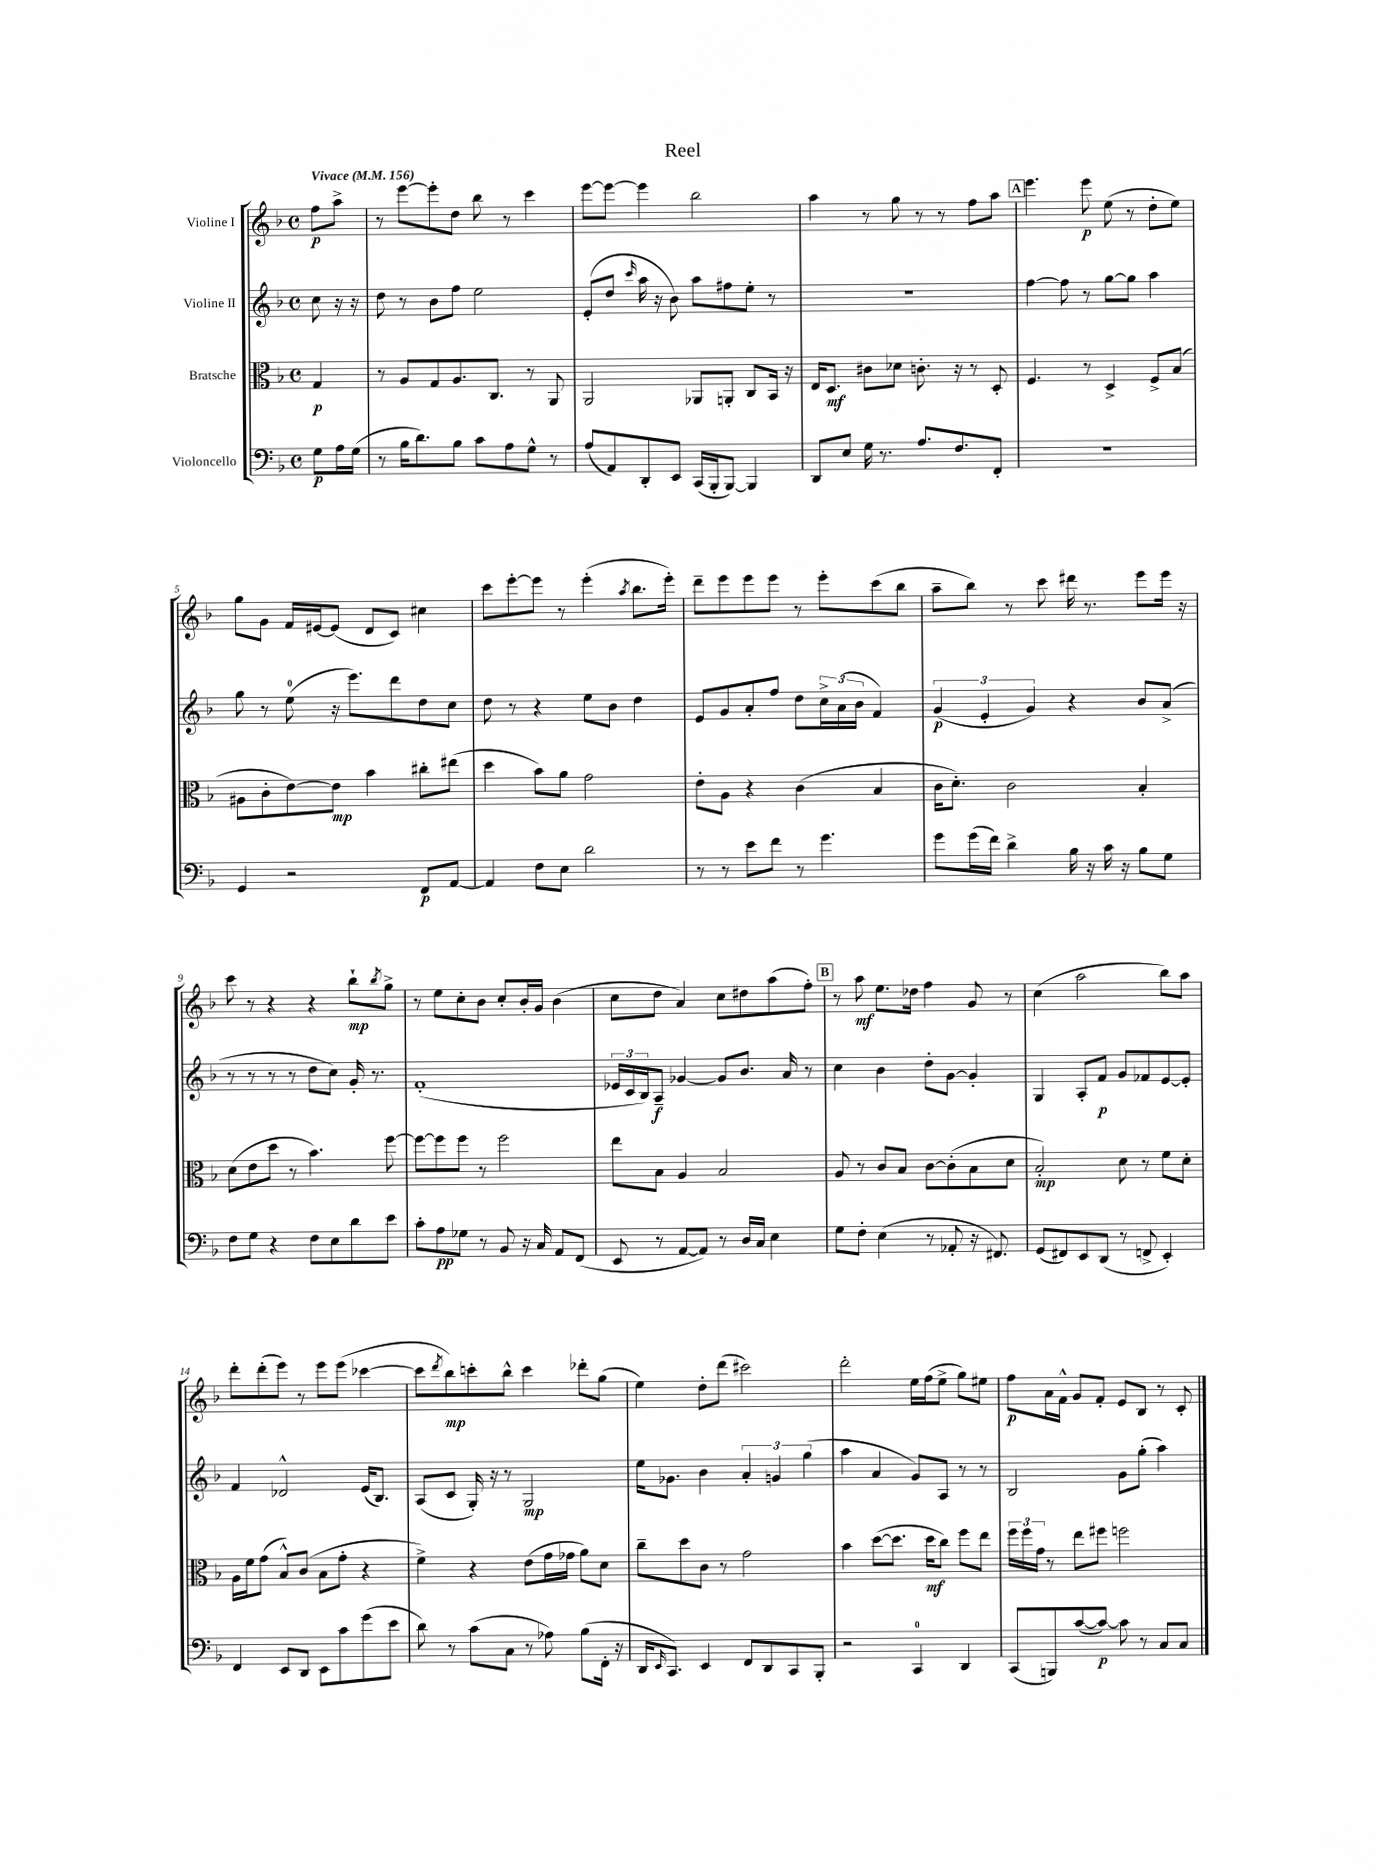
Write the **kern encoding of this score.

**kern	**dynam	**kern	**dynam	**kern	**dynam	**kern	**dynam
*part4	*part4	*part3	*part3	*part2	*part2	*part1	*part1
*staff4	*staff4	*staff3	*staff3	*staff2	*staff2	*staff1	*staff1
*I"Violoncello	*	*I"Bratsche	*	*I"Violine II	*	*I"Violine I	*
*clefF4	*	*clefC3	*	*clefG2	*	*clefG2	*
*k[b-]	*	*k[b-]	*	*k[b-]	*	*k[b-]	*
*M4/4	*	*M4/4	*	*M4/4	*	*M4/4	*
*met(c)	*	*met(c)	*	*met(c)	*	*met(c)	*
*MM156	*	*MM156	*	*MM156	*	*MM156	*
=	=	=	=	=	=	=	=
!	!	!	!	!	!	!LO:TX:a:B:t=Vivace	!
8G\L	p	4G/	p	8cc\	.	8ff\L	p
16A\L	.	.	.	16r	.	8aa^\J	.
(16G\JJ	.	.	.	16r	.	.	.
=1	=1	=1	=1	=1	=1	=1	=1
8r	.	8r	.	8dd\	.	8r	.
16B-\KL	.	8A/L	.	8r	.	[8eee\L	.
8.d\)	.	.	.	.	.	.	.
.	.	8G/	.	8b-\L	.	8eee'\]	.
8B-\J	.	8.A/	.	8ff\J	.	8dd\J	.
8c\L	.	.	.	2ee\	.	8bb-\	.
.	.	8.C/J	.	.	.	.	.
8A\	.	.	.	.	.	8r	.
8G^^\J	.	8r	.	.	.	4ccc\	.
8r	.	8AA/	.	.	.	.	.
=2	=2	=2	=2	=2	=2	=2	=2
(8A/L	.	2AA/	.	(8e'/L	.	[8eee\L	.
8AA/)	.	.	.	8dd/J	.	8eee\J_	.
.	.	.	.	16qqccc/	.	.	.
8DD'/	.	.	.	16aa\	.	4eee\]	.
.	.	.	.	16r	.	.	.
8EE/J	.	.	.	8b-\)	.	.	.
(16CC/LL	.	8AA-X/L	.	8aa\L	.	2bb-\	.
16BBB-'/J	.	.	.	.	.	.	.
[8BBB-/J)	.	8AAn'/J	.	8ff#X\	.	.	.
4BBB-/]	.	8C/L	.	8ee'\J	.	.	.
.	.	16BB-/Jk	.	8r	.	.	.
.	.	16r	.	.	.	.	.
=3	=3	=3	=3	=3	=3	=3	=3
8DD/L	.	16E/KL	.	1r	.	4aa\	.
.	.	8.D/J	mf	.	.	.	.
8E/J	.	.	.	.	.	.	.
16G\	.	8c#X\L	.	.	.	8r	.
8.r	.	.	.	.	.	.	.
.	.	8d-X\J	.	.	.	8gg\	.
8.A/L	.	8.cn'\	.	.	.	8r	.
.	.	.	.	.	.	8r	.
8.F/	.	16r	.	.	.	.	.
.	.	8r	.	.	.	8ff\L	.
8FF'/J	.	8D'/	.	.	.	8aa\J	.
!!LO:REH:place=s1:t=A
=4	=4	=4	=4	=4	=4	=4	=4
1r	.	4.F/	.	[4ff\	.	4.eee\	.
.	.	.	.	8ff\]	.	.	.
.	.	8r	.	8r	.	8eee\	p
.	.	4D^/	.	[8gg\L	.	(8ee\	.
.	.	.	.	8gg\J]	.	8r	.
.	.	8F^/L	.	4aa\	.	8dd'\L	.
.	.	(8B-/J	.	.	.	8ee\J)	.
!!LO:LB:g=z
=5	=5	=5	=5	=5	=5	=5	=5
4GG/	.	8A#X\L	.	8gg\	.	8gg\L	.
.	.	8c'\	.	8r	.	8g\J	.
2r	.	[8e\)	.	(8ee\	.	16f/LL	.
.	.	.	.	.	.	[16e#X/J	.
.	.	8e\J]	mp	16r	.	(8e#/J]	.
.	.	.	.	8.eee\L)	.	.	.
.	.	4b-\	.	.	.	8d/L	.
.	.	.	.	8ddd\	.	8c/J)	.
8FF/L	p	8cc#X'\L	.	8dd\	.	4cc#X\	.
[8AA/J	.	(8ee#X\J	.	8cc\J	.	.	.
=6	=6	=6	=6	=6	=6	=6	=6
4AA/]	.	4dd\	.	8dd\	.	8ccc\L	.
.	.	.	.	8r	.	[8eee'\	.
8F\L	.	8b-\L)	.	4r	.	8eee\J]	.
8E\J	.	8a\J	.	.	.	8r	.
2d\	.	2g\	.	8ee\L	.	(4eee'\	.
.	.	.	.	8b-\J	.	.	.
.	.	.	.	.	.	8qaa/	.
.	.	.	.	4dd\	.	8.bb-\L	.
.	.	.	.	.	.	16eee'\Jk)	.
=7	=7	=7	=7	=7	=7	=7	=7
8r	.	8e'\L	.	8e/L	.	8ddd~\L	.
8r	.	8A\J	.	8g/	.	8eee\	.
8e\L	.	4r	.	8a'/	.	8eee\	.
8f\J	.	.	.	8ff/J	.	8eee\J	.
8r	.	(4c\	.	8dd\L	.	8r	.
4.g\	.	.	.	24cc^\L	.	8eee'\L	.
.	.	.	.	(24a\	.	.	.
.	.	.	.	24b-\JJ	.	.	.
.	.	4B-/	.	4f/)	.	(8ccc\	.
.	.	.	.	.	.	8bb-\J	.
=8	=8	=8	=8	=8	=8	=8	=8
8g\L	.	16c\KL	.	(6g/	p	8aa~\L	.
.	.	8.d'\J)	.	.	.	.	.
(16g\L	.	.	.	.	.	8bb-\J)	.
.	.	.	.	6e'/	.	.	.
16f\JJ)	.	.	.	.	.	.	.
4d^\	.	2c\	.	.	.	8r	.
.	.	.	.	6g/)	.	.	.
.	.	.	.	.	.	8ccc\	.
16B-\	.	.	.	4r	.	16ddd#X\	.
16r	.	.	.	.	.	8.r	.
16c\	.	.	.	.	.	.	.
16r	.	.	.	.	.	.	.
8B-\L	.	4B-'/	.	8b-/L	.	8eee\L	.
8G\J	.	.	.	(8a^/J	.	16eee\Jk	.
.	.	.	.	.	.	16r	.
!!LO:LB:g=z
=9	=9	=9	=9	=9	=9	=9	=9
8F\L	.	(8d\L	.	8r	.	8ccc\	.
8G\J	.	8e\	.	8r	.	8r	.
4r	.	8dd\J	.	8r	.	4r	.
.	.	8r	.	8r	.	.	.
8F\L	.	4.b-\)	.	8dd\L	.	4r	.
8E\	.	.	.	8cc\J)	.	.	.
8d\	.	.	.	16g'/	.	8bb-`\L	mp
.	.	.	.	8.r	.	.	.
.	.	.	.	.	.	8qbb-/	.
8e\J	.	[8ff\	.	.	.	8gg^\J	.
=10	=10	=10	=10	=10	=10	=10	=10
8c'\L	.	8ff\L_	.	(1f'	.	8r	.
8A\	pp	8ff\]	.	.	.	8ee\L	.
8G-X\J	.	8ff\J	.	.	.	8cc'\	.
8r	.	8r	.	.	.	8b-\J	.
8BB-/	.	2ff\	.	.	.	8cc'/L	.
16r	.	.	.	.	.	16b-'/L	.
16C/	.	.	.	.	.	16g/JJ	.
8AA/L	.	.	.	.	.	(4b-\	.
(8FF/J	.	.	.	.	.	.	.
=11	=11	=11	=11	=11	=11	=11	=11
8EE/	.	8ee\L	.	24e-X/LL	.	8cc\L	.
.	.	.	.	24c/	.	.	.
.	.	.	.	24B-/J)	.	.	.
8r	.	8B-\J	.	8A~/J	f	8dd\J	.
[8AA/L	.	4A/	.	[4g-X/	.	4a/)	.
8AA/J])	.	.	.	.	.	.	.
8r	.	2B-/	.	8g-/L]	.	8cc\L	.
16D/LL	.	.	.	8.b-/J	.	8dd#X\	.
16C/JJ	.	.	.	.	.	.	.
4E\	.	.	.	.	.	(8aa\	.
.	.	.	.	16a/	.	.	.
.	.	.	.	8r	.	8ff'\J)	.
!!LO:REH:place=s1:t=B
=12	=12	=12	=12	=12	=12	=12	=12
8G\L	.	8A/	.	4cc\	.	8r	.
8F'\J	.	8r	.	.	.	8aa\	mf
(4E\	.	8c/L	.	4b-\	.	8.ee\L	.
.	.	8B-/J	.	.	.	.	.
.	.	.	.	.	.	16dd-X\Jk	.
8r	.	[8c\L	.	8dd'\L	.	4ff\	.
8AA-X'/	.	(8c'\]	.	[8g\J	.	.	.
16r	.	8B-\	.	4g'/]	.	8g/	.
8.FF#X/)	.	.	.	.	.	.	.
.	.	8d\J	.	.	.	8r	.
=13	=13	=13	=13	=13	=13	=13	=13
(8GG/L	.	2B-'/)	mp	4G/	.	(4cc\	.
8FF#X/)	.	.	.	.	.	.	.
8EE/	.	.	.	8A'/L	.	2aa\	.
(8DD/J	.	.	.	8f/J	p	.	.
8r	.	8d\	.	8g/L	.	.	.
8FFn^/	.	8r	.	8f-X/	.	.	.
4EE'/)	.	8f\L	.	[8e/	.	8bb-\L)	.
.	.	8d'\J	.	8e'/J]	.	8aa\J	.
!!LO:LB:g=z
=14	=14	=14	=14	=14	=14	=14	=14
4FF/	.	16A\LL	.	4f/	.	8ddd'\L	.
.	.	16f\J	.	.	.	.	.
.	.	(8g\J	.	.	.	(8ddd'\	.
8EE/L	.	8B-^^/L)	.	2d-X^^/	.	8eee\J)	.
8DD/J	.	(8c/J	.	.	.	8r	.
8EE\L	.	8B-\L	.	.	.	8eee\L	.
8c\	.	8g'\J	.	.	.	(8eee\J	.
(8g\	.	4r	.	(16e/KL	.	[4ccc-X\	.
.	.	.	.	8.B-/J)	.	.	.
8e\J	.	.	.	.	.	.	.
=15	=15	=15	=15	=15	=15	=15	=15
8d\)	.	4f^\)	.	(8A/L	.	8ccc-\L]	.
.	.	.	.	.	.	8qddd/	.
8r	.	.	.	8c/J	.	8bb-\)	mp
(8c\L	.	4r	.	16G'/)	.	8cccn'\	.
.	.	.	.	16r	.	.	.
8C\J	.	.	.	8r	.	8bb-^^\J	.
8r	.	(8e\L	.	2G/	mp	4ccc\	.
8A-X\)	.	16g\L	.	.	.	.	.
.	.	16g-X\JJ	.	.	.	.	.
(8B-\L	.	8a\L)	.	.	.	8ddd-X'\L	.
16FF'\Jk	.	8d\J	.	.	.	(8gg\J	.
16r	.	.	.	.	.	.	.
=16	=16	=16	=16	=16	=16	=16	=16
16DD/KL	.	8cc~\L	.	16ee\KL	.	4ee\)	.
16qqEE/	.	.	.	.	.	.	.
8.CC/J)	.	.	.	8.g-X\J	.	.	.
.	.	8dd\	.	.	.	.	.
4EE/	.	8c\J	.	4b-\	.	8dd'\L	.
.	.	8r	.	.	.	(8ddd\J	.
8FF/L	.	2g\	.	6a'/	.	2ccc#X\)	.
8DD/	.	.	.	.	.	.	.
.	.	.	.	6gn/	.	.	.
8CC/	.	.	.	.	.	.	.
.	.	.	.	(6gg\	.	.	.
8BBB-'/J	.	.	.	.	.	.	.
=17	=17	=17	=17	=17	=17	=17	=17
2r	.	4b-\	.	4aa\	.	2ddd'\	.
.	.	([8dd\L	.	4a/	.	.	.
.	.	8.dd\J]	.	.	.	.	.
4CC/	.	.	.	8g/L)	.	16ee\LL	.
.	.	16dd\KL	mf	.	.	(16ff\J	.
.	.	8cc\J)	.	8A/J	.	8ee^\J	.
4DD/	.	8ff\L	.	8r	.	8gg\L)	.
.	.	8ee\J	.	8r	.	8ee#X\J	.
=18	=18	=18	=18	=18	=18	=18	=18
(8CC/L	.	24ff\LL	.	2B-/	.	8ff\L	p
.	.	24ff\	.	.	.	.	.
.	.	24g\JJ	.	.	.	.	.
8BBBn/)	.	8r	.	.	.	16a\L	.
.	.	.	.	.	.	16f^^\JJ	.
([8c/	.	8ee\L	.	.	.	8g/L	.
8c/J_)	p	8ff#X\J	.	.	.	8f'/J	.
8c\]	.	2ffn\	.	8g\L	.	8e/L	.
8r	.	.	.	(8gg'\J	.	8B-/J	.
8C/L	.	.	.	4aa\)	.	8r	.
8C/J	.	.	.	.	.	8c'/	.
==	==	==	==	==	==	==	==
*-	*-	*-	*-	*-	*-	*-	*-
